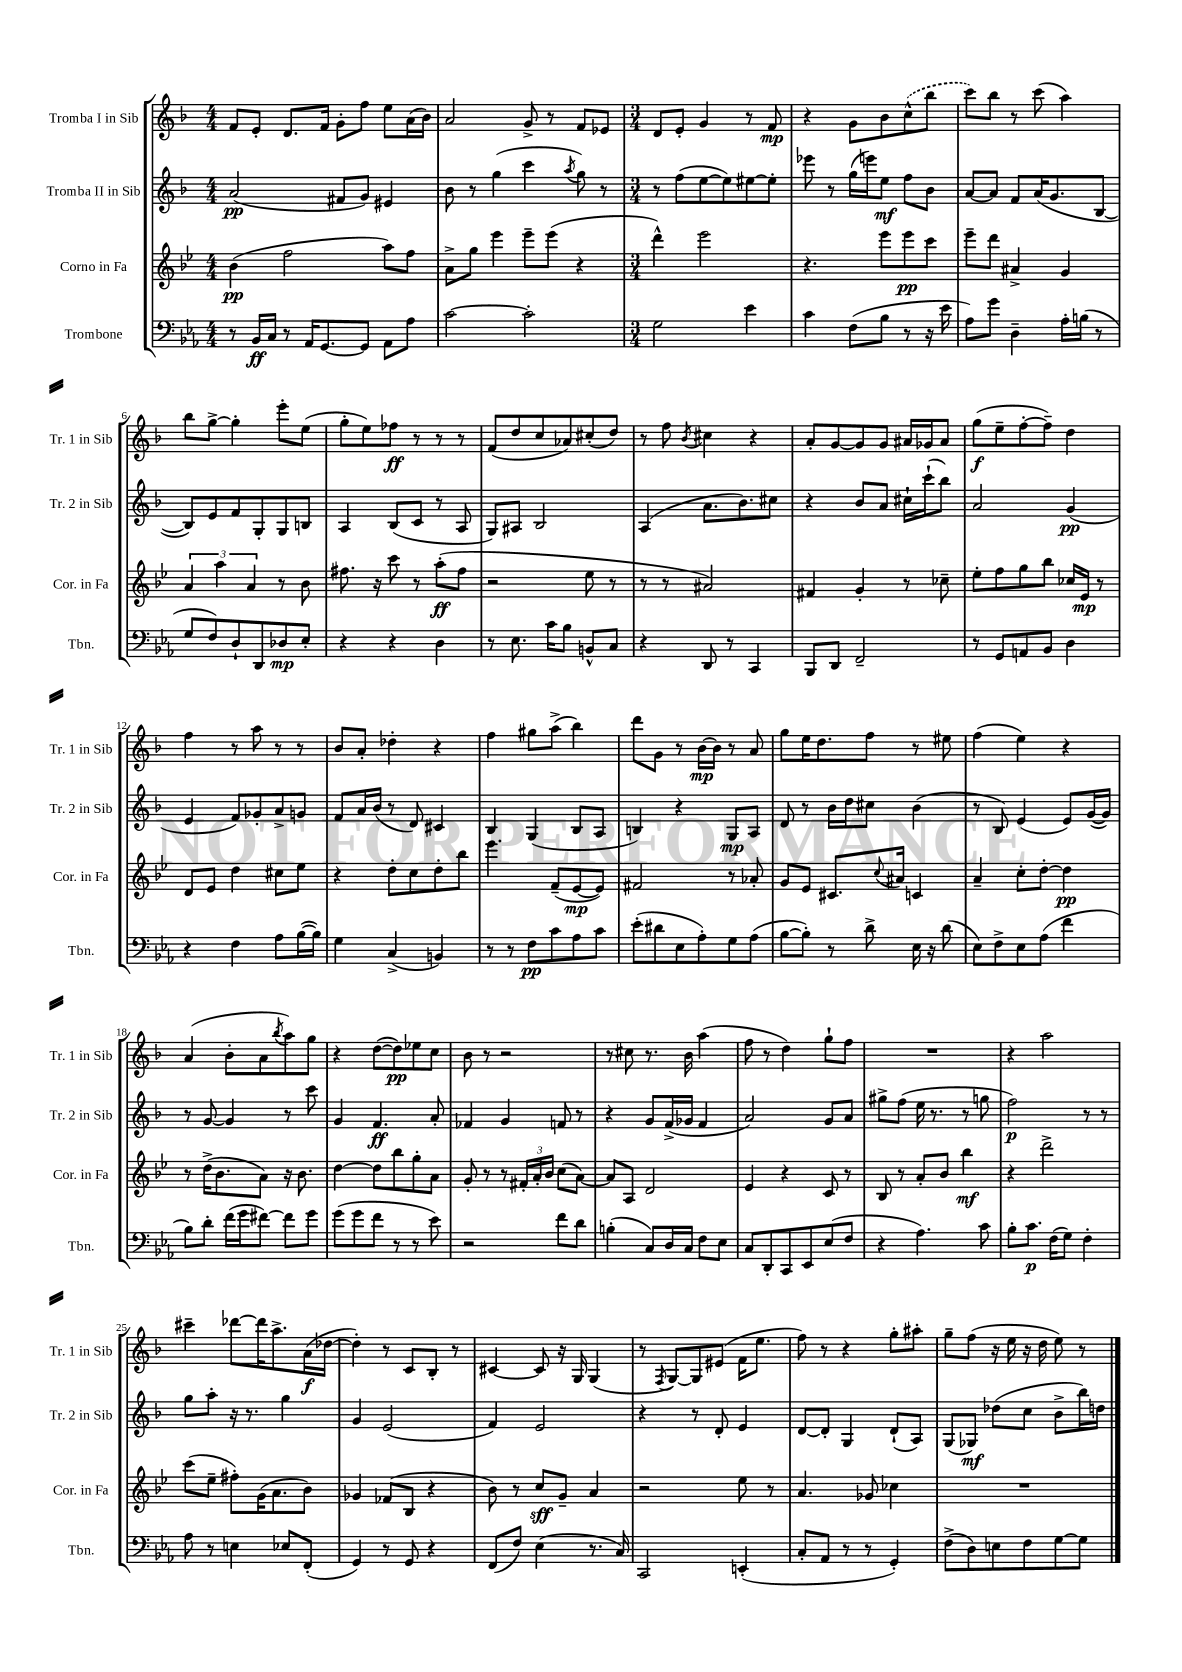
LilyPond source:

<<
\new StaffGroup <<
\new Staff = "s0" \with { instrumentName = "Tromba I in Sib" shortInstrumentName = "Tr. 1 in Sib" } {
    \clef treble \key f \major \numericTimeSignature \time 4/4
    f'8 e'8-. d'8. f'16 g'8-. f''8 e''8 a'16( bes'16) |
    a'2 g'8-> r8 f'8 ees'8 |
    \numericTimeSignature \time 3/4 d'8 e'8-. g'4 r8 f'8\mp |
    r4 g'8 bes'8 \once \slurDashed c''8-^( bes''8 |
    c'''8) bes''8 r8 c'''8( a''4) |
    bes''8 g''8~-> g''4-. e'''8-. e''8( |
    g''8-. e''8) fes''8\ff r8 r8 r8 |
    f'8( d''8 c''8 aes'8) cis''8-.( d''8) |
    r8 f''8 \acciaccatura { bes'8 } cis''4 r4 |
    a'8-. g'8~ g'8 g'8 ais'16 ges'16 ais'8 |
    g''8\f( e''8-- f''8~-. f''8--) d''4 |
    f''4 r8 a''8 r8 r8 |
    bes'8 a'8-. des''4-. r4 |
    f''4 gis''8 a''8->( bes''4) |
    d'''8 g'8 r8 bes'16~\mp bes'16 r8 a'8 |
    g''8 e''16 d''8. f''8 r8 eis''8 |
    f''4( e''4) r4 |
    a'4( bes'8-. a'8 \acciaccatura { bes''8 } a''8) g''8 |
    r4 d''8~( d''8\pp) ees''8 c''8 |
    bes'8 r8 r2 |
    r8 cis''8 r8. bes'16 a''4( |
    f''8 r8 d''4) g''8-! f''8 |
    R2. |
    r4 a''2 |
    cis'''4-- des'''8~ des'''16 a''8.-> a'16\f( des''16~ |
    des''4-.) r8 c'8 bes8-. r8 |
    cis'4~ cis'8 r16 g16 g4( |
    r8 \acciaccatura { f8 } g8~) g8 eis'8( f'16 e''8. |
    f''8) r8 r4 g''8-. ais''8-. |
    g''8-- f''8( r16 e''16 r16 d''16 e''8) r8 \bar "|." |
}
\new Staff = "s1" \with { instrumentName = "Tromba II in Sib" shortInstrumentName = "Tr. 2 in Sib" } {
    \clef treble \key f \major \numericTimeSignature \time 4/4
    a'2\pp( fis'8 g'8) eis'4 |
    bes'8 r8 g''4( c'''4 \acciaccatura { a''8 } g''8) r8 |
    \numericTimeSignature \time 3/4 r8 f''8( e''8~ e''8) eis''8~ eis''8-. |
    ees'''8 r8 g''16( e'''16) e''8\mf f''8 bes'8 |
    a'8~ a'8 f'8 a'16( g'8. bes8~ |
    bes8) e'8 f'8 g8-. g8 b8 |
    a4 bes8( c'8 r8 a8 |
    g8) ais8 bes2 |
    a4( a'8. bes'8.) cis''8 |
    r4 bes'8 a'8 cis''16-! c'''16-!( bes''8) |
    a'2 g'4\pp( |
    e'4 f'8) ges'8-. a'8-> g'8 |
    f'8 a'16 bes'16( r8 d'8) cis'4 |
    bes4 g4( bes8 a8 |
    b4) r4 g8\mp a8 |
    d'8 r8 bes'16 d''16 cis''8 bes'4( |
    r8 bes8) e'4( e'8) g'16~( g'16) |
    r8 g'8~ g'4 r8 c'''8 |
    g'4 f'4.\ff a'8-. |
    fes'4 g'4 f'8 r8 |
    r4 g'8 f'16->( ges'16 f'4 |
    a'2) g'8 a'8 |
    gis''8-> f''8( e''16 r8. r8 g''8 |
    f''2\p) r8 r8 |
    g''8 a''8-. r16 r8. g''4 |
    g'4 e'2( |
    f'4) e'2 |
    r4 r8 d'8-. e'4 |
    d'8~ d'8-. g4 d'8-!( a8) |
    g8( ges8\mf) des''8( c''8 bes'8-> bes''16) d''16 \bar "|." |
}
\new Staff = "s2" \with { instrumentName = "Corno in Fa" shortInstrumentName = "Cor. in Fa" } {
    \clef treble \key bes \major \numericTimeSignature \time 4/4
    bes'4\pp( f''2 a''8) f''8 |
    a'8-> g''8 ees'''4 ees'''8-- ees'''8( r4 |
    \numericTimeSignature \time 3/4 d'''4-^) ees'''2 |
    r4. ees'''8 ees'''8\pp c'''8 |
    ees'''8-- d'''8 ais'4-> g'4 |
    \tuplet 3/2 { a'4 a''4 a'4 } r8 bes'8 |
    fis''8. r16 c'''8 r8 a''8-.\ff( fis''8 |
    r2 ees''8 r8 |
    r8 r8 ais'2) |
    fis'4 g'4-. r8 ces''8-- |
    ees''8-. f''8 g''8 bes''8 ces''16 ees'16\mp r8 |
    d'8 ees'8 d''4 cis''8 ees''8 |
    r4 d''8-. c''8 d''8-. bes''8 |
    ees'''4. f'8--( ees'8~\mp ees'8) |
    fis'2 r8 aes'8-. |
    g'8 ees'8 cis'8. \appoggiatura { c''8 } ais'16 c'4 |
    a'4-- c''8-. d''8~-. d''4\pp |
    r8 d''16->( bes'8. a'8) r16 bes'8. |
    d''4~ d''8 bes''8 g''8-. a'8 |
    g'8-. r8 r8 \tuplet 3/2 { fis'16-. a'16-. bes'16 } c''8( a'8~) |
    a'8 a8 d'2 |
    ees'4 r4 c'8 r8 |
    bes8 r8 a'8-. bes'8 bes''4\mf |
    r4 d'''2-> |
    c'''8( ees''8-- fis''8-.) g'16( a'8. bes'8) |
    ges'4 fes'8( bes8 r4 |
    bes'8) r8 c''8\sff g'8-- a'4 |
    r2 ees''8 r8 |
    a'4. ges'8 ces''4 |
    R2. \bar "|." |
}
\new Staff = "s3" \with { instrumentName = "Trombone" shortInstrumentName = "Tbn." } {
    \clef bass \key ees \major \numericTimeSignature \time 4/4
    r8 bes,16\ff c16 r8 aes,16 g,8.~ g,8 aes,8 aes8 |
    c'2~ c'2-. |
    \numericTimeSignature \time 3/4 g2 ees'4 |
    c'4 f8( bes8 r8 r16 ees'16 |
    aes8) g'8 d4-- aes16-. b16( r8 |
    g8 f8) d8-! d,8 des8\mp ees8-. |
    r4 r4 d4 |
    r8 ees8. c'16 bes8 b,8-^ c8 |
    r4 d,8 r8 c,4 |
    bes,,8 d,8 f,2-- |
    r8 g,8 a,8 bes,8 d4 |
    r4 f4 aes8 bes16~( bes16) |
    g4 c4->( b,4) |
    r8 r8 f8\pp c'8 aes8 c'8 |
    ees'8-.( dis'8 ees8 aes8-.) g8 aes8( |
    bes8~ bes8-.) r8 d'8-> ees16 r16 d'8( |
    ees8) f8-> ees8 aes8( f'4 |
    bes8) d'8-. f'16( g'16 fis'8~) fis'8 g'8 |
    g'8( g'8 f'8 r8 r8 ees'8) |
    r2 f'8 d'8 |
    b4-.( c8) d16 c16 f8 ees8 |
    c8 d,8-. c,8 ees,8 ees8( f8 |
    r4 aes4.) c'8 |
    bes8-. c'8.\p f16( g8) f4-. |
    aes8 r8 e4 ees8 f,8-.( |
    g,4) r8 g,8 r4 |
    f,8( f8) ees4( r8. c16) |
    c,2 e,4-.( |
    c8-. aes,8 r8 r8 g,4-.) |
    f8->( d8) e8 f8 g8~ g8 \bar "|." |
}
>>
>>
